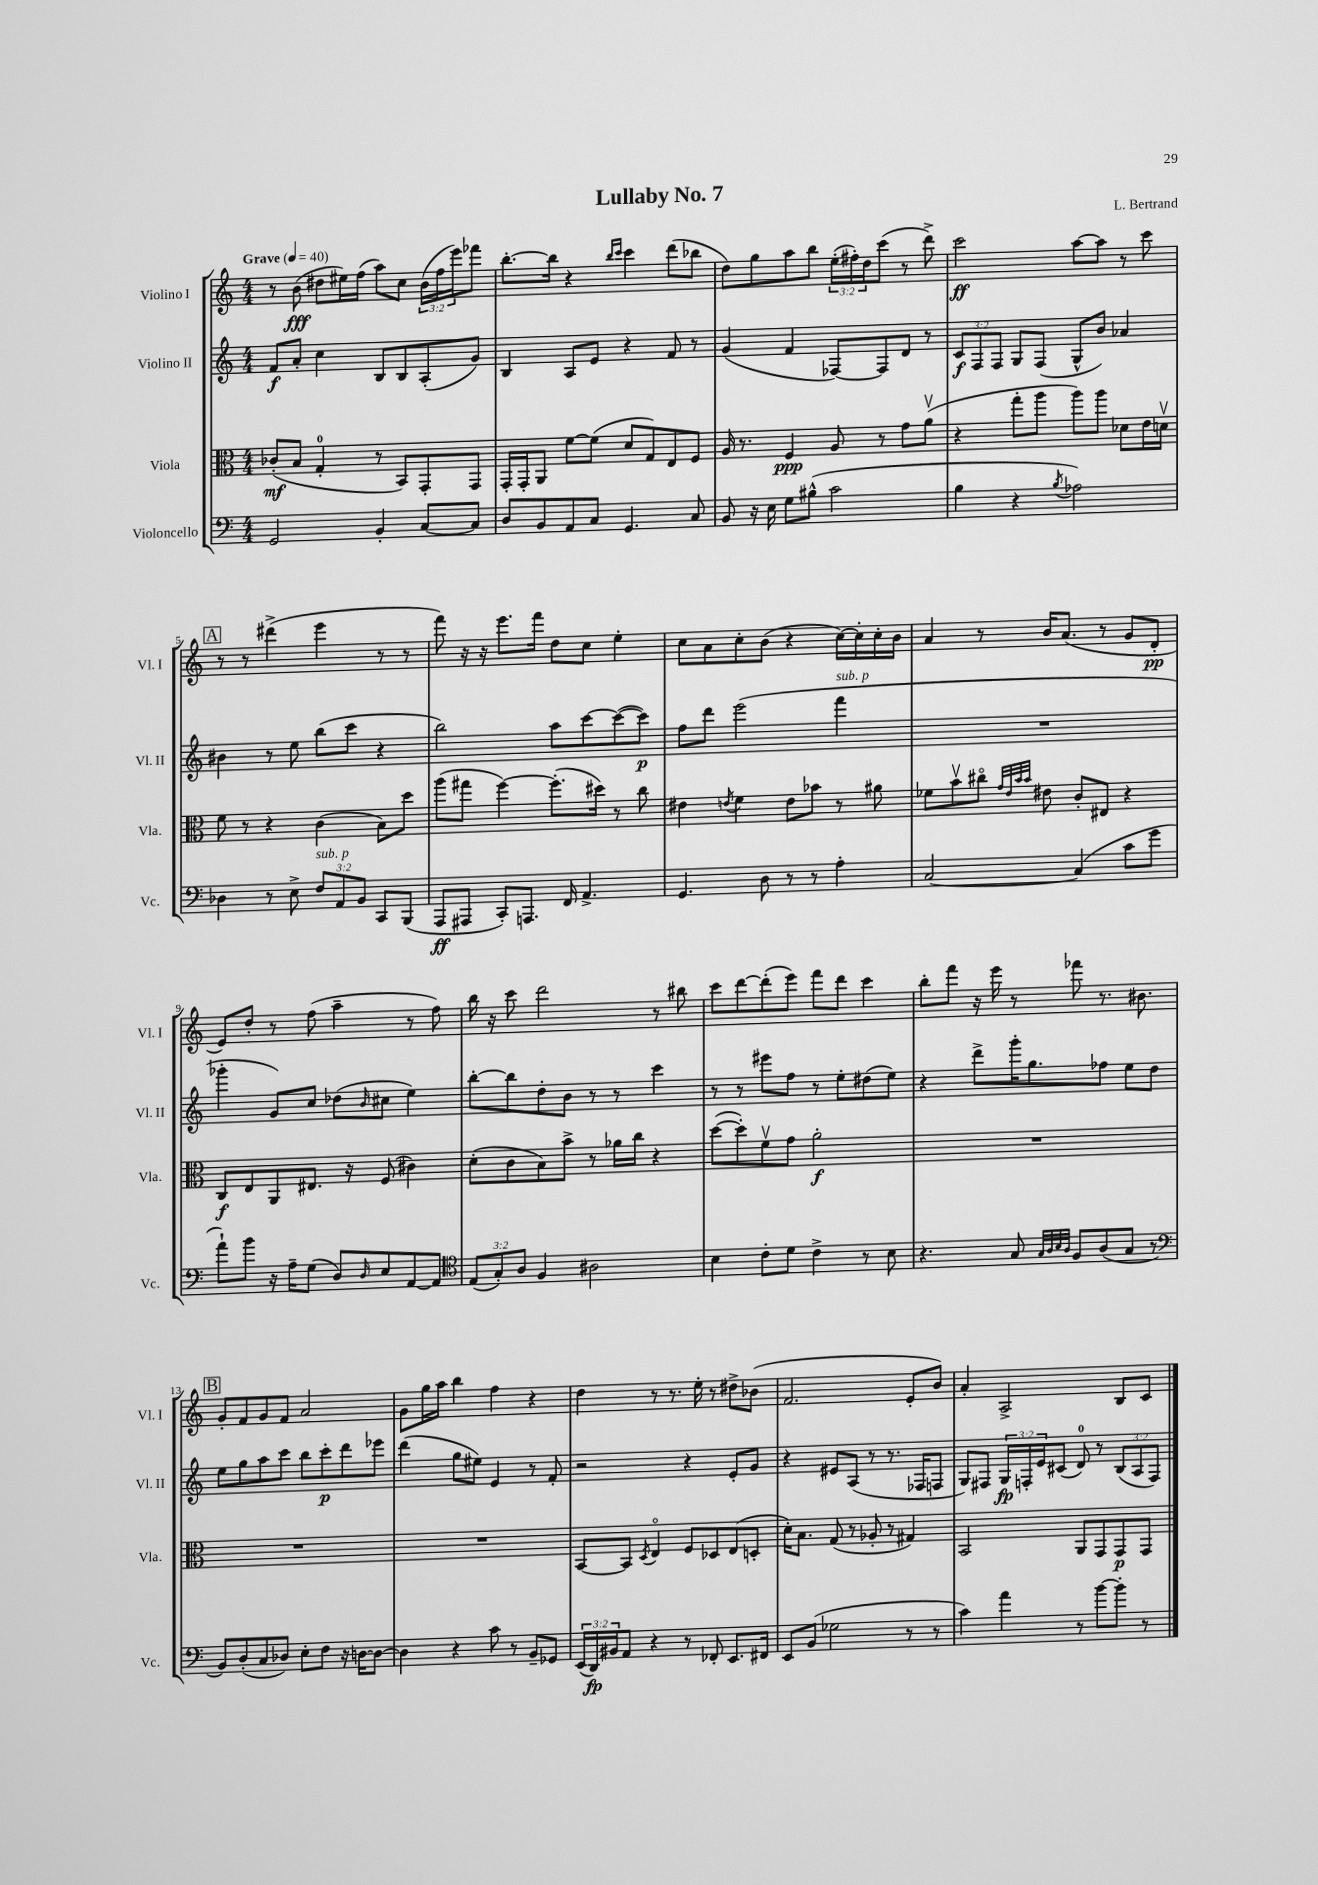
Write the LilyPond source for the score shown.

\header { title = "Lullaby No. 7" composer = "L. Bertrand" }
<<
\new StaffGroup <<
\new Staff = "s0" \with { instrumentName = "Violino I" shortInstrumentName = "Vl. I" } {
    \clef treble \key c \major \numericTimeSignature \time 4/4 \override Staff.TupletNumber.text = #tuplet-number::calc-fraction-text \tempo "Grave" 4 = 40
    r8 b'8\fff( dis''8 eis''16) f''16( a''8) c''8 \tuplet 3/2 { b'16( f''16 e'''16) } fes'''8 |
    b''8.~-. b''16 r4 \grace { b''16 c'''16 } c'''4 d'''8( bes''8 |
    d''8) g''8 a''8 b''8 \tuplet 3/2 { e''16-.( fis''16-.) d''16 } c'''8( r8 d'''8->) |
    c'''2\ff a''8~ a''8 r8 c'''8 |
    \mark \markup { \box "A" } r8 r8 dis'''4->( e'''4 r8 r8 |
    f'''8) r16 r16 e'''8. f'''16 d''8 c''8 e''4-. |
    c''8 a'8 c''8-. b'8( r4 c''16~) c''16-. c''16-. b'16 |
    a'4 r8 b'16 a'8.( r8 g'8 d'8-.\pp |
    e'8) d''8-. r8 f''8( a''4-- r8 f''8) |
    b''16 r16 c'''8 d'''2 r8 bis''8 |
    c'''8 d'''8~ d'''8-.( e'''8) f'''8 d'''8 c'''4 |
    b''8-. f'''8 r16 e'''16 r8 fes'''8 r8. bis'8. |
    \mark \markup { \box "B" } g'8-. f'8 g'8 f'8 a'2 |
    g'8 g''16 a''16 b''4 f''4 r4 |
    d''4 r8 r8. e''16-. r8 dis''8-> bes'8( |
    f'2. e'8-. b'8) |
    a'4-. a2-> b8 c'8 \bar "|." |
}
\new Staff = "s1" \with { instrumentName = "Violino II" shortInstrumentName = "Vl. II" } {
    \clef treble \key c \major \numericTimeSignature \time 4/4 \override Staff.TupletNumber.text = #tuplet-number::calc-fraction-text
    f'8\f a'8-. c''4 b8 b8 a8-.( g'8) |
    b4 a8 e'8 r4 f'8 r8 |
    g'4( f'4 fes8~) fes8 d'8 r8 |
    \tuplet 3/2 { c'8\f f8 f8 } g8 f8( g8-^ b'8) aes'4 |
    \mark \markup { \box "A" } bis'4 r8 e''8 b''8( c'''8 r4 |
    b''2) a''8 c'''8~ c'''8~( c'''8\p) |
    f''8 d'''8 e'''2( f'''4^\markup { \italic "sub. p" } |
    R1 |
    ges'''4-. g'8) c''8 des''8( \grace { b'16 } cis''8 e''4) |
    b''8~-. b''8 d''8-. b'8 r8 r8 c'''4 |
    r8 r8 eis'''8 f''8 r8 e''8-. dis''8( e''8) |
    r4 d'''8-> g'''16-. g''8. fes''8 e''8 d''8 |
    \mark \markup { \box "B" } e''8 g''8 a''8 c'''8 b''8 c'''8-.\p d'''8 ees'''8 |
    d'''4( g''8 eis''8) e'4 r8 f'8-. |
    r2 r4 e'8-. g'8 |
    r4 eis'8 a8( r8 r8. fes16 f8 |
    g8) fis8 \tuplet 3/2 { g16\fp f16-. e'16 } cis'8( d'8-0) r8 \tuplet 3/2 { b8( a8 f8) } \bar "|." |
}
\new Staff = "s2" \with { instrumentName = "Viola" shortInstrumentName = "Vla." } {
    \clef alto \key c \major \numericTimeSignature \time 4/4
    ces'8-.\mf( b8 g4-0-. r8 b,8) g,8-. g,8 |
    g,16-. g,16-. a,8 f'8~ f'8( d'8 g8) e8 f8 |
    a16 r8. f4\ppp a8 r8 g'8 a'8\upbow( |
    r4 g''8-. a''8 a''8) a''8 des'8 e'16 d'16\upbow |
    \mark \markup { \box "A" } f'8 r8 r4 c'4( b8) d''8 |
    a''8( gis''8 f''4~) f''8.-.( dis''16) r8 c''8 |
    eis'4 \acciaccatura { e'8 } f'4 e'8 bes'8 r8 ais'8 |
    fes'8 b'8\upbow cis''8\flageolet \grace { g'32 e'32 b'32 b'32 } eis'8 c'8-. eis8 r4 |
    c8\f e8 a,8 eis8. r16 f8( cis'4) |
    d'8-.( c'8 b8) b'8-> r8 aes'16 c''16 r4 |
    d''8~( d''8-.) f'8\upbow g'8 a'2-.\f |
    R1 |
    \mark \markup { \box "B" } R1 |
    R1 |
    b,8~ b,8 \acciaccatura { d8 } e4\flageolet f8 des8 e8( d8-. |
    d'16-.) b8. g8( r8 aes8-. r8 gis4) |
    b,2 a,8 g,8 g,8\p g,8 \bar "|." |
}
\new Staff = "s3" \with { instrumentName = "Violoncello" shortInstrumentName = "Vc." } {
    \clef bass \key c \major \numericTimeSignature \time 4/4 \override Staff.TupletNumber.text = #tuplet-number::calc-fraction-text
    g,2 b,4-. c8~ c8 |
    d8 b,8 a,8 c8 g,4. c8 |
    b,8 r16 e16 g8 bis8-^( c'2 |
    b4 r4 \acciaccatura { b8 } aes2) |
    \mark \markup { \box "A" } des4 r8 e8-> \tuplet 3/2 { f8^\markup { \italic "sub. p" } a,8 b,8 } c,8 b,,8( |
    a,,8\ff ais,,8 c,8-.) a,,8. f,16 a,4.-> |
    g,4. d8 r8 r8 a4-. |
    c2~ c4( c'8 g'8 |
    a'8-!) b'8 r16 a16-- g8( d8) \grace { d16 } e8 a,8~ a,8 |
    \clef tenor \tuplet 3/2 { e8( g8-.) a8 } f4 ais2 |
    b4 c'8-. d'8 c'4-> r8 b8 |
    r4. g8 \grace { g32 a32 b32 a32 } f8 a8( g8 r8 |
    \mark \markup { \box "B" } \clef bass b,8) d8-.( c8 des8) e8-. f8 r16 d16~ d8~ |
    d4 r4 c'8 r8 b,8-- ges,8 |
    \tuplet 3/2 { e,16( d,16\fp) bis,16 } a,8 r4 r8 fes,8-. e,8. fis,16 |
    e,8 b,8( ges2 r8 r8 |
    c'4) a'4 r8 b'8~ b'8-. r8 \bar "|." |
}
>>
>>
